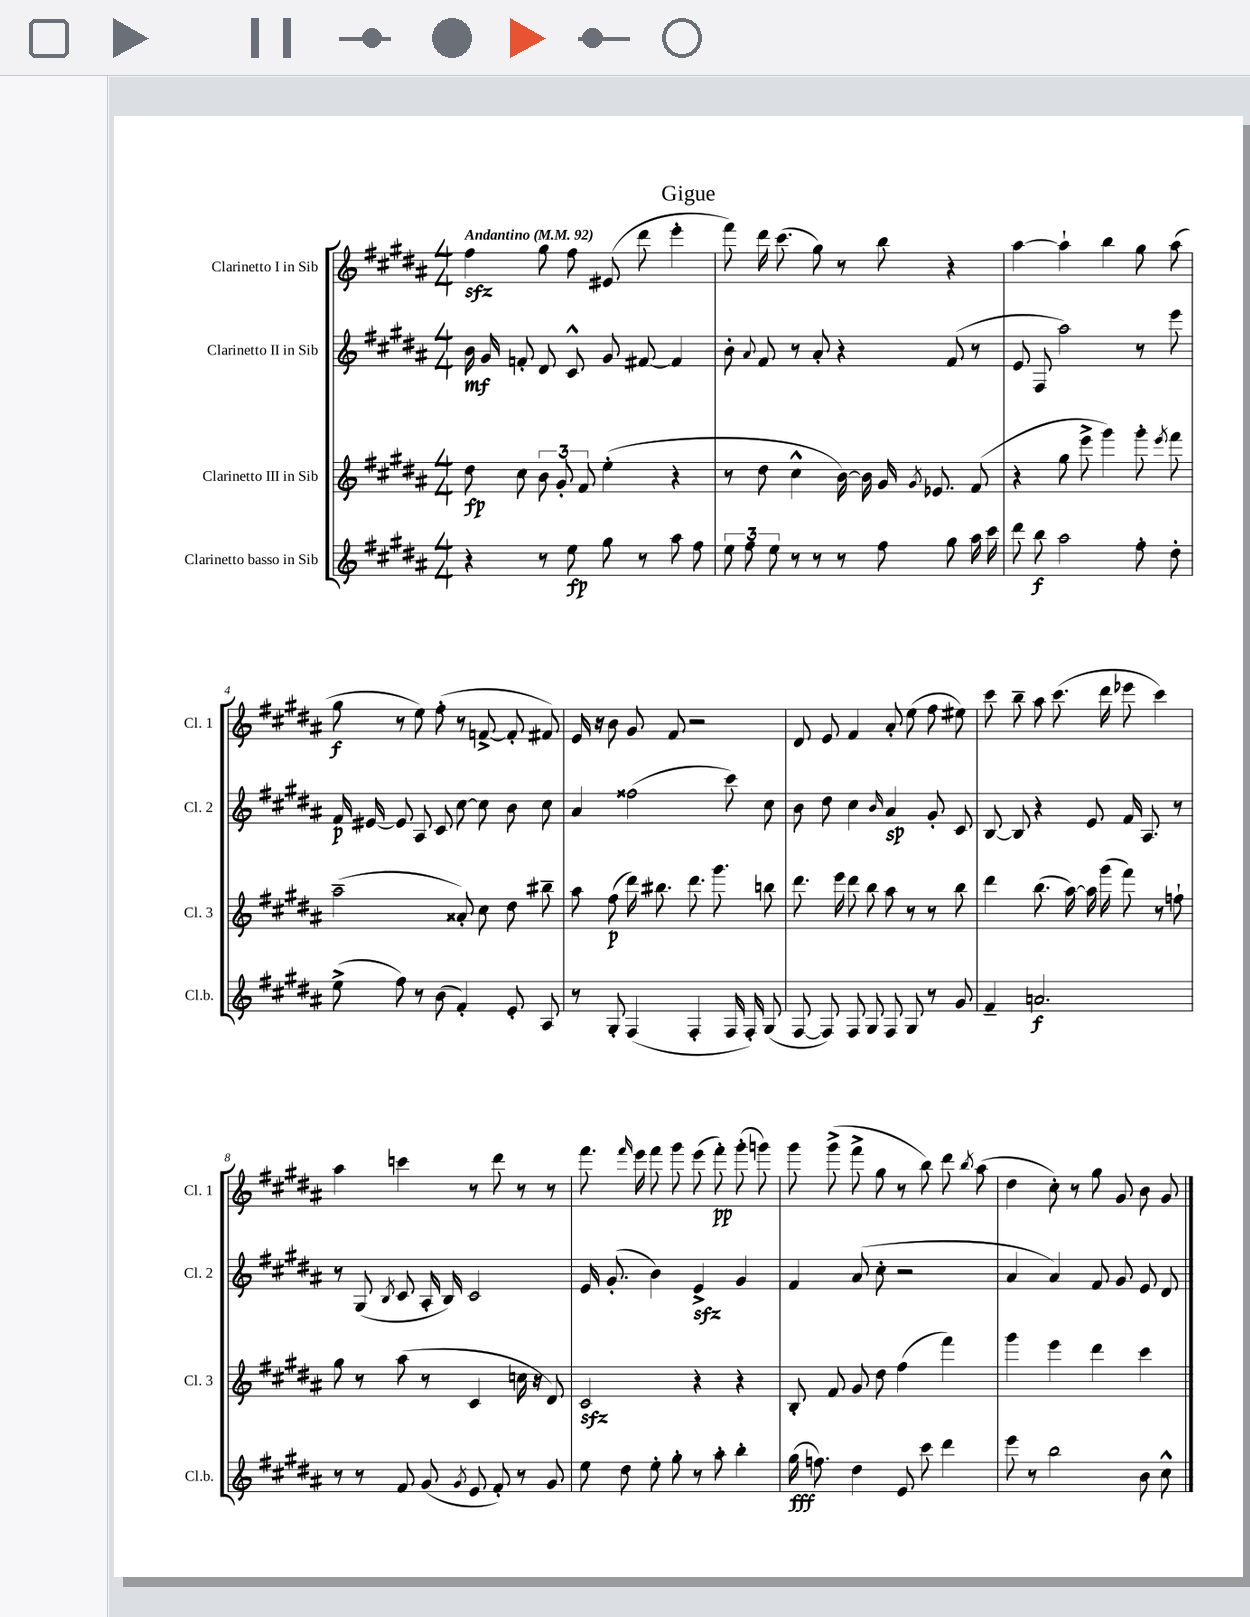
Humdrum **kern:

**kern	**dynam	**kern	**dynam	**kern	**dynam	**kern	**dynam
*part4	*part4	*part3	*part3	*part2	*part2	*part1	*part1
*staff4	*staff4	*staff3	*staff3	*staff2	*staff2	*staff1	*staff1
*I"Clarinetto basso in Sib	*	*I"Clarinetto III in Sib	*	*I"Clarinetto II in Sib	*	*I"Clarinetto I in Sib	*
*I'Cl.b.	*	*I'Cl. 3	*	*I'Cl. 2	*	*I'Cl. 1	*
*clefG2	*	*clefG2	*	*clefG2	*	*clefG2	*
*k[f#c#g#d#a#]	*	*k[f#c#g#d#a#]	*	*k[f#c#g#d#a#]	*	*k[f#c#g#d#a#]	*
*M4/4	*	*M4/4	*	*M4/4	*	*M4/4	*
*MM92	*	*MM92	*	*MM92	*	*MM92	*
=1	=1	=1	=1	=1	=1	=1	=1
!	!	!	!	!	!	!LO:TX:a:B:t=Andantino	!
4r	.	8dd#\	fp	16b\	mf	4ff#zz\	.
.	.	.	.	16g#/	.	.	.
.	.	8cc#\	.	8fn'/	.	.	.
8r	.	12b\	.	8d#/	.	8gg#\	.
.	.	12g#'/	.	.	.	.	.
8ee\	fp	.	.	8c#^^/	.	8ff#\	.
.	.	12f#/	.	.	.	.	.
8gg#\	.	(4ee'\	.	8g#/	.	(8e#X/	.
8r	.	.	.	[8f#X/	.	8ddd#\	.
8aa#\	.	4r	.	4f#/]	.	4eee'\	.
8ff#\	.	.	.	.	.	.	.
=2	=2	=2	=2	=2	=2	=2	=2
12ee\	.	8r	.	8b'\	.	8fff#\)	.
12ff#\	.	.	.	.	.	.	.
.	.	.	.	8qqa#/	.	.	.
.	.	8dd#\	.	8f#/	.	16ddd#\	.
12ee\	.	.	.	.	.	.	.
.	.	.	.	.	.	(8.ccc#\	.
8r	.	4cc#^^\	.	8r	.	.	.
8r	.	.	.	8a#'/	.	8gg#\)	.
8r	.	[16b\)	.	4r	.	8r	.
.	.	16b\]	.	.	.	.	.
8ff#\	.	16g#/	.	.	.	8bb\	.
.	.	8qg#/	.	.	.	.	.
.	.	8.e-X/	.	.	.	.	.
8gg#\	.	.	.	(8f#/	.	4r	.
16aa#\	.	(8f#/	.	8r	.	.	.
16ccc#\	.	.	.	.	.	.	.
=3	=3	=3	=3	=3	=3	=3	=3
8ddd#\	.	4r	.	8e/	.	[4aa#\	.
8bb\	f	.	.	8F#/	.	.	.
2aa#\	.	8gg#\	.	2aa#\)	.	4aa#`\]	.
.	.	8eee^\	.	.	.	.	.
.	.	4ggg#\)	.	.	.	4bb\	.
8ff#'\	.	8ggg#'\	.	8r	.	8gg#\	.
.	.	8qeee/	.	.	.	.	.
8dd#'\	.	8fff#\	.	8eee\	.	(8aa#\	.
!!LO:LB:g=z
=4	=4	=4	=4	=4	=4	=4	=4
(8ee^\	.	(2aa#~\	.	16f#/	p	8gg#\	f
.	.	.	.	[16e#X/	.	.	.
8ff#\)	.	.	.	8e#/]	.	8r	.
8r	.	.	.	8A#/	.	8ee\)	.
(8b\	.	.	.	8c#/	.	(8ff#'\	.
4f#'/)	.	8a##X'/)	.	[8cc#\	.	8r	.
.	.	8cc#\	.	8cc#\]	.	[8fn^/	.
8e'/	.	8dd#\	.	8b\	.	8f'/]	.
8A#/	.	8bb#X~\	.	8cc#\	.	8f#X/)	.
=5	=5	=5	=5	=5	=5	=5	=5
8r	.	8aa#\	.	4a#/	.	16e/	.
.	.	.	.	.	.	16r	.
8G#'/	.	(8ff#\	p	.	.	8b\	.
(4F#/	.	16ddd#\)	.	(2ff##X\	.	8g#/	.
.	.	8.bb#X\	.	.	.	.	.
.	.	.	.	.	.	8f#/	.
4F#'/	.	8.ddd#\	.	.	.	2r	.
.	.	8.ggg#\	.	.	.	.	.
16F#/	.	.	.	8ccc#\)	.	.	.
16F#'/)	.	.	.	.	.	.	.
(8G#/	.	8bbn\	.	8cc#\	.	.	.
=6	=6	=6	=6	=6	=6	=6	=6
[8F#/	.	8.ddd#\	.	8b\	.	8d#/	.
8F#/])	.	.	.	8dd#\	.	8e/	.
.	.	16eee\	.	.	.	.	.
8F#/	.	8ddd#\	.	4cc#\	.	4f#/	.
8G#/	.	8bb\	.	.	.	.	.
.	.	.	.	16qqb/	.	.	.
8F#/	.	8aa#\	.	4a#/	sp	8a#'/	.
8G#/	.	8r	.	.	.	(8ee\	.
8r	.	8r	.	8g#'/	.	8ff#\	.
8g#/	.	8bb\	.	8c#/	.	8ee#X\)	.
=7	=7	=7	=7	=7	=7	=7	=7
4f#~/	.	4ddd#\	.	[8B/	.	8ccc#\	.
.	.	.	.	8B/]	.	8bb~\	.
2.an/	f	(8.bb\	.	4r	.	8aa#\	.
.	.	.	.	.	.	(8.ccc#\	.
.	.	[16aa#\)	.	.	.	.	.
.	.	16aa#\]	.	8e/	.	.	.
.	.	(16ggg#\	.	.	.	16ddd#\	.
.	.	8fff#\)	.	16f#/	.	8eee-X\	.
.	.	.	.	8.A#/	.	.	.
.	.	8r	.	.	.	4ccc#\)	.
.	.	8ffn`\	.	8r	.	.	.
!!LO:LB:g=z
=8	=8	=8	=8	=8	=8	=8	=8
8r	.	8gg#\	.	8r	.	4aa#\	.
8r	.	8r	.	(8G#/	.	.	.
.	.	.	.	8qB/	.	.	.
8f#/	.	(8aa#\	.	8c#/	.	4cccn\	.
(8g#/	.	8r	.	16A#'/	.	.	.
.	.	.	.	16B/)	.	.	.
8qg#/	.	.	.	.	.	.	.
8e/	.	4c#/	.	2c#/	.	8r	.
8f#'/)	.	.	.	.	.	8ddd#\	.
8r	.	16ccn\	.	.	.	8r	.
.	.	16r	.	.	.	.	.
8g#/	.	8d#/)	.	.	.	8r	.
=9	=9	=9	=9	=9	=9	=9	=9
8ee\	.	2c#zz/	.	16e/	.	8.fff#\	.
.	.	.	.	(8.g#'/	.	.	.
8dd#\	.	.	.	.	.	.	.
.	.	.	.	.	.	16qqfff#/	.
.	.	.	.	.	.	16eee\	.
8ee'\	.	.	.	4b\)	.	8fff#\	.
8gg#'\	.	.	.	.	.	8ggg#\	.
8r	.	4r	.	4ezz^/	.	(8eee\	.
8aa#'\	.	.	.	.	.	8fff#'\)	pp
4bb'\	.	4r	.	4g#/	.	(8ggg#'\	.
.	.	.	.	.	.	8gggn\)	.
=10	=10	=10	=10	=10	=10	=10	=10
(16gg#\	fff	8B'/	.	4f#/	.	8ggg#\	.
8.ffn\)	.	.	.	.	.	.	.
.	.	8f#/	.	.	.	(8ggg#^\	.
4dd#\	.	8g#/	.	(8a#/	.	8fff#^\	.
.	.	8dd#\	.	8cc#'\	.	8gg#\	.
8e/	.	(4ff#\	.	2r	.	8r	.
8ccc#\	.	.	.	.	.	8bb\)	.
4ddd#\	.	4fff#\)	.	.	.	8ddd#\	.
.	.	.	.	.	.	8qbb/	.
.	.	.	.	.	.	(8aa#\	.
=11	=11	=11	=11	=11	=11	=11	=11
8eee\	.	4ggg#\	.	4a#/	.	4dd#\	.
8r	.	.	.	.	.	.	.
2bb\	.	4eee\	.	4a#/)	.	8cc#'\)	.
.	.	.	.	.	.	8r	.
.	.	4ddd#\	.	8f#/	.	8gg#\	.
.	.	.	.	8g#/	.	8g#/	.
8b\	.	4ccc#\	.	8e/	.	8b\	.
8cc#^^\	.	.	.	8d#/	.	8g#/	.
==	==	==	==	==	==	==	==
*-	*-	*-	*-	*-	*-	*-	*-
